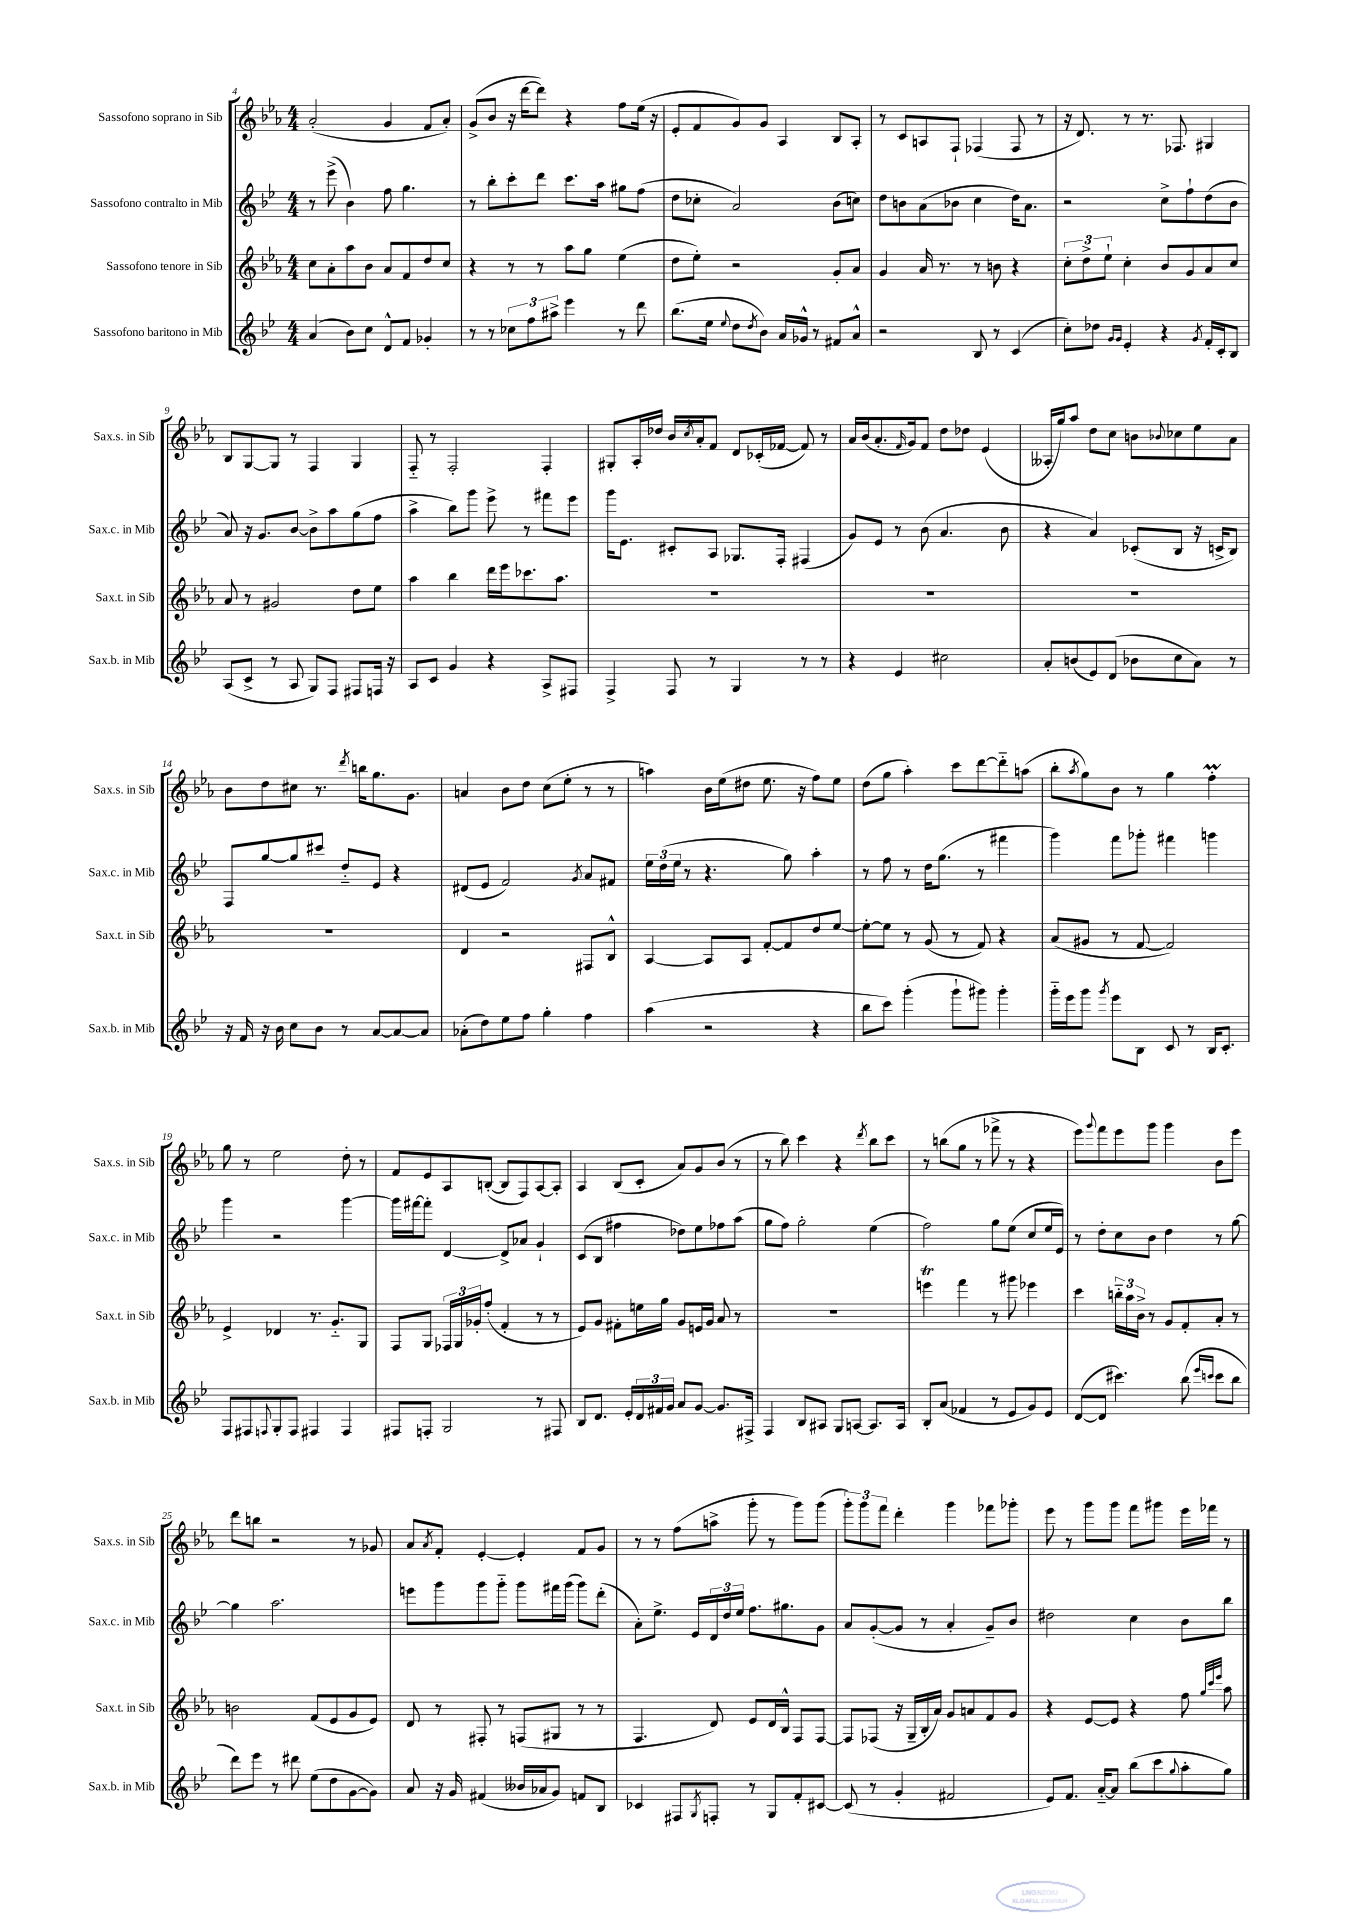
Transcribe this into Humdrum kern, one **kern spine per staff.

**kern	**kern	**kern	**kern
*staff4	*staff3	*staff2	*staff1
*clefG2	*clefG2	*clefG2	*clefG2
*k[b-e-]	*k[b-e-a-]	*k[b-e-]	*k[b-e-a-]
*M4/4	*M4/4	*M4/4	*M4/4
(4a	8cc	8r	(2a-'
.	8a-'	(8eee-^	.
8b-)	8aa-	4b-)	.
8cc	8b-	.	.
8d^^	8a-	8ff	4g
8f	8f	4.gg	.
4g-'	8dd	.	8f
.	8cc	.	8a-')
=	=	=	=
8r	4r	8r	(8g^
8r	.	8bb-'	8b-
12cc-	8r	8ccc'	16r
.	.	.	[16ddd
12ff	.	.	.
.	8r	8ddd	8ddd])
12aa#^	.	.	.
4eee-	8aa-	8.ccc	4r
.	8gg	.	.
.	.	16aa	.
8r	(4ee-	8gg#	8ff
8ddd	.	(8ff	(16ee-
.	.	.	16r
=	=	=	=
(8.bb-	8dd	8dd	8e-'
.	8ee-')	8cc-'	8f
16ee-	.	.	.
8qqee-	.	.	.
8dd	2r	2a)	8g)
8qdd	.	.	.
8b-)	.	.	8g
16a	.	.	4A-
16g-^^	.	.	.
8r	.	.	.
8f#	8g'	(8b-	8B-
8a^^	8a-	8cc)	8A-'
=	=	=	=
2r	4g	8dd	8r
.	.	8b	8c
.	16a-	(8a	8A
.	8.r	.	.
.	.	8b-	8F`
8B-	8r	4cc	(4F-
8r	8b	.	.
(4c	4r	16dd)	8F-
.	.	8.a	.
.	.	.	8r
=	=	=	=
8cc')	12cc'	2r	16r
.	.	.	8.d)
.	12dd^	.	.
8dd-	.	.	.
.	12ee-`	.	.
16qqg	.	.	.
16qqg	.	.	.
4e-'	4cc'	.	8r
.	.	.	8.r
4r	8b-	8cc^	.
.	.	.	8.F-
.	8g	8ff`	.
8qg	.	.	.
16f'	8a-	(8dd	4G#
16c'	.	.	.
8B-	8cc	8b-	.
=	=	=	=
(8A	8a-	8a)	8B-
8c^	8r	16r	[8G
.	.	8.g	.
8r	2g#	.	8G]
8A	.	[8b-	8r
8G)	.	8b-^]	4F
8F	.	8aa	.
8F#	8dd	(8gg	4G
16F	8ee-	8ff	.
16r	.	.	.
=	=	=	=
8A	4aa-	4aa^	8F'~
8c	.	.	8r
4g	4bb-	8bb-)	2F'
.	.	8ggg	.
4r	16ddd	8eee-^	.
.	16eee-	.	.
.	8.ccc-	8r	.
8A^	.	8fff#	4F'
.	8.aa-	.	.
8F#	.	8eee-	.
=	=	=	=
4F^	1r	16ggg	8G#'
.	.	8.e-	.
.	.	.	16A-'
.	.	.	16dd-
8F	.	8c#'	16b-
.	.	.	8qcc
.	.	.	16a-'
8r	.	8A	8f
4G	.	8.G-	8d
.	.	.	(16c-'
.	.	16F'	[16f-
8r	.	(4F#	8f-])
8r	.	.	8r
=	=	=	=
4r	1r	8g)	16a-
.	.	.	(16b-
.	.	8e-	8.a-'
4e-	.	8r	.
.	.	.	16qqf
.	.	.	16g)
.	.	(8b-	8f
2cc#	.	4.a	8dd
.	.	.	8dd-
.	.	.	(4e-
.	.	8b-	.
=	=	=	=
8a'	1r	4r	16A--'
.	.	.	16gg)
(8b	.	.	8aa-
8e-)	.	4a)	8dd
(8d	.	.	8cc
8b-	.	(8c-'	8b
.	.	.	8qqb-
8cc	.	8B-	8cc-
8a)	.	16r	8ee-
.	.	16c^	.
8r	.	8B-)	8a-
=	=	=	=
16r	1r	8F	8b-
16f	.	.	.
16r	.	[8gg	8dd
16b-	.	.	.
8cc	.	8gg]	8cc#
8b-	.	8ccc#	8.r
8r	.	8dd'~	.
.	.	.	8qddd
.	.	.	16bb
[8a	.	8e-	8.gg
8a_	.	4r	.
.	.	.	8.g
8a]	.	.	.
=	=	=	=
(8a-'	4d	(8d#	4a
8dd)	.	8e-	.
8ee-	2r	2f)	8b-
8ff	.	.	8dd
4gg'	.	.	(8cc
.	.	.	8ee-'
.	.	8qg	.
4ff	8F#	8a	8r
.	8B-^^	8f#	8r
=	=	=	=
(4aa	[4A-	24ee-	4aa)
.	.	(24dd	.
.	.	24ee-	.
.	.	8r	.
2r	8A-]	4.r	16b-
.	.	.	(16ee-
.	8A-	.	8dd#
.	[8f'	.	8.ee-
.	8f]	8gg)	.
.	.	.	16r
4r	8dd	4aa'	8ff)
.	[8ee-	.	8ee-
=	=	=	=
8bb-	8ee-'_	8r	(8dd
8ccc)	8ee-]	8ff	8gg
(4ggg'	8r	8r	4aa-')
.	(8g	16dd	.
.	.	(8.gg	.
8ggg`	8r	.	8ccc
8ggg#)	8f)	8r	[8ddd
4ggg#'	4r	4fff#	8ddd'~]
.	.	.	(8aa
=	=	=	=
16ggg'~	(8a-	4ggg)	8bb-'
16eee-	.	.	.
.	.	.	8qaa-
8ggg	8g#	.	8gg)
8qggg	.	.	.
8eee-	8r	8fff	8b-
8B-	[8f	8ggg-'	8r
8c	2f])	4fff#	4gg
8r	.	.	.
16B-	.	4ggg	4ff'
8.c'	.	.	.
=	=	=	=
8F	4e-^	4ggg	8gg
8F#	.	.	8r
8qqF	.	.	.
8G'	4d-	2r	2ee-
8F	.	.	.
4F#	8.r	.	.
.	8.g'~	.	.
4F#	.	[4ggg	8dd'
.	8G	.	8r
=	=	=	=
8F#	8F	16ggg]	8f
.	.	[16fff#	.
8F'	8G	8fff#']	8e-
2G	24F-	[4d	8A-
.	24G	.	.
.	24g-'	.	.
.	(8ff'	.	([8B'
.	4f'	8d^]	8B]
.	.	8a-	8F)
8r	8r	4g`	[8A-
8F#	8r	.	8A-']
=	=	=	=
8B-	8e-)	(8c	4A-
8.d	8g	8B-	.
.	8f#'	4ff#	(8B-
16e-'	.	.	.
24d	16ee	.	8c'
24f#	.	.	.
.	16gg	.	.
24g	.	.	.
8a	8g	8dd-)	8a-)
[8g	16e	8ee-	8g
.	16g	.	.
8.g]	8a-	8ff-	(8b-
.	8r	(8aa	8r
16F#^	.	.	.
=	=	=	=
4F	1r	8gg	8r
.	.	8ff)	8bb-)
8B-	.	2gg'	4ccc
8A#	.	.	.
8G	.	.	4r
[8A	.	.	.
.	.	.	8qddd
8.A]	.	(4ee-	8bb-
.	.	.	8ccc
16A	.	.	.
=	=	=	=
8B-'	4eee	2ff)	8r
(8a	.	.	(8bb
4f-	4fff	.	8gg
.	.	.	8r
8r	8r	8gg	8fff-^
8e-	8ggg#	(8ee-	8r
8g)	4eee-	8cc	4r
8e-	.	16ee-	.
.	.	16e-)	.
=	=	=	=
([8d	4ccc	8r	8eee-)
.	.	.	8qqggg
8d]	.	8dd'	8fff
4.ccc#)	24bb'~	8cc	8eee-
.	24aa-	.	.
.	24b-^	.	.
.	8r	8b-	8ggg
.	8g	4dd	4ggg
(8bb-	8f'	.	.
16qqeee-	.	.	.
16qqccc	.	.	.
8ccc	8a-'	8r	8b-
8bb-	8r	[8gg	8eee-
=	=	=	=
8ddd)	2b	4gg]	8ddd
8eee-	.	.	8bb
8r	.	2.aa	2r
8ddd#	.	.	.
(8ee-	(8f	.	.
8dd	8e-	.	.
[8g	8g	.	8r
8g])	8e-)	.	8g-
=	=	=	=
8a	8d	8eee	8a-
.	.	.	8qa-
16r	8r	8ggg	8f'
16g	.	.	.
(4f#	8F#'	8ggg	[4e-'
.	8r	8ggg'~	.
16b--	(8F	8ggg	4e-']
16a-	.	.	.
8g)	8G#	16fff#	.
.	.	(16ggg	.
8f	8r	8ggg)	8f
8B-	8r	(8ddd'	8g
=	=	=	=
4c-	4.F	8a')	8r
.	.	8.ee-^	8r
8F#	.	.	(8ff
.	.	16e-	.
8qG	.	.	.
8F'	8d)	24d	8aa^
.	.	24dd	.
.	.	24ee-	.
8r	8e-	8.ff	8ggg'
8G	16d	.	8r
.	16B-^^	8.gg#	.
8f'	8F	.	8ggg)
[8c#	[8F	8g	(8ggg
=	=	=	=
(8c#]	8F]	8a	12ggg')
.	.	.	12ggg
8r	(8F-	([8g'	.
.	.	.	12fff
4g'	16r	8g]	4ddd'
.	16G~	.	.
.	16B-'	8r	.
.	16a-)	.	.
2f#	8g	4a'	4ggg
.	8a	.	.
.	8f	8g~)	8fff-
.	8g	8b-	8ggg-'
=	=	=	=
8e-)	4r	2dd#	8eee-
8.f	.	.	8r
.	[8e-	.	8ggg
[16a'~	.	.	.
8a]	8e-]	.	8ggg
(8bb-	4r	4cc	8fff
8ccc	.	.	8ggg#
8qqgg	.	.	.
8aa'	8ff	8b-	16eee-
.	.	.	16fff-
.	32qqgg	.	.
.	32qqccc	.	.
.	32qqeee-	.	.
8gg)	8aa-	8bb-	8r
==	==	==	==
*-	*-	*-	*-
